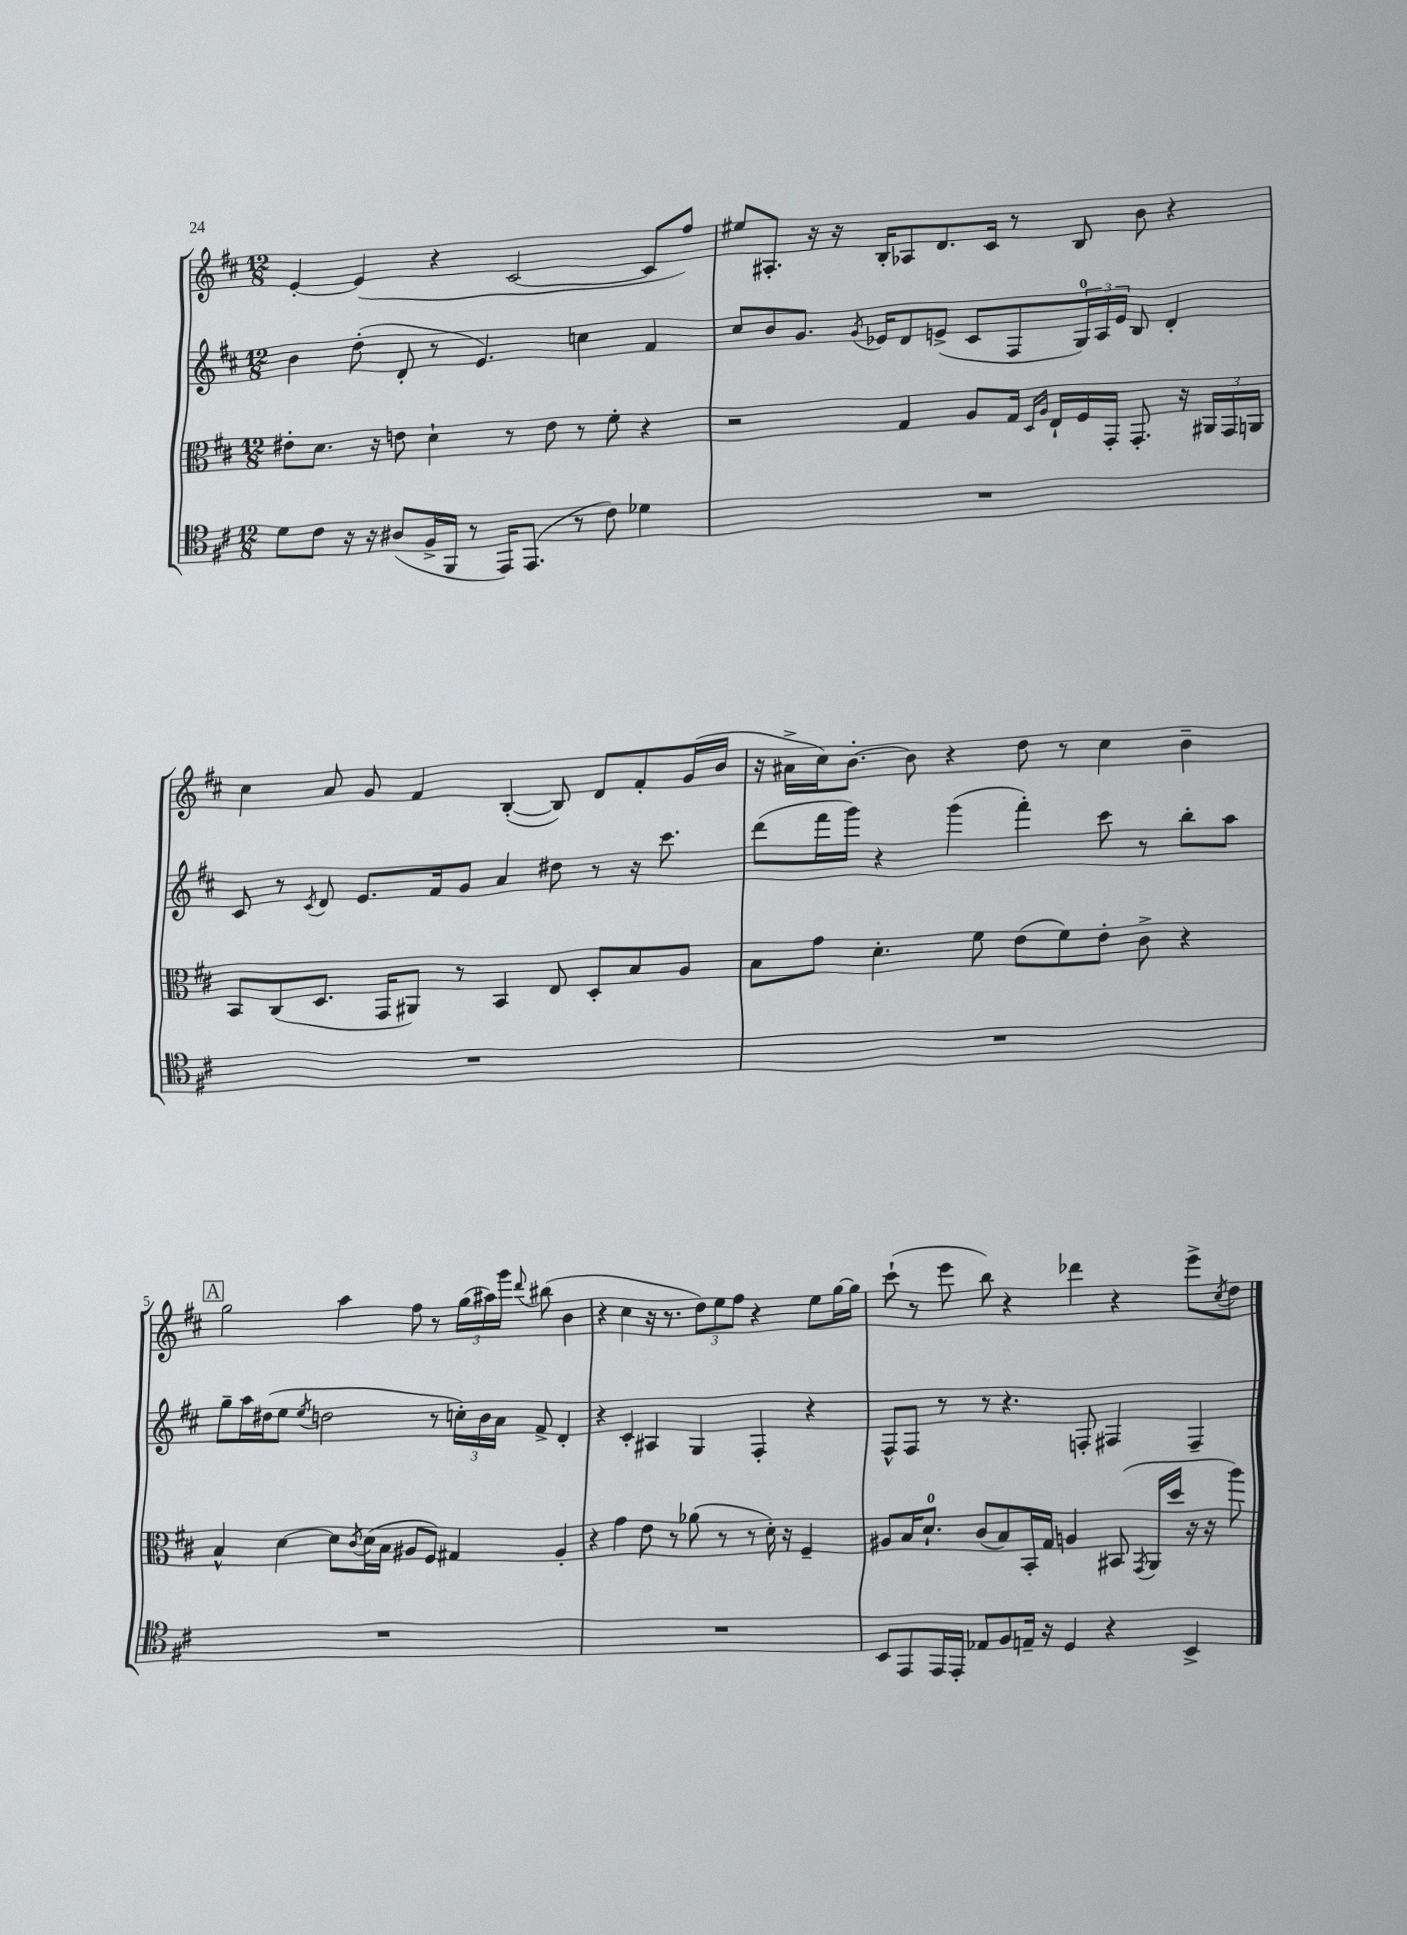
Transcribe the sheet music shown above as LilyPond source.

<<
\new StaffGroup <<
\new Staff = "s0" {
    \clef treble \key d \major \numericTimeSignature \time 12/8
    e'4~-. e'4( r4 cis'2~ cis'8 fis''8) |
    eis''8 ais8.-. r16 r16 b16-. aes8 d'8. cis'16 r8 b8 b'8 r4 |
    cis''4 a'8 g'8 fis'4 b4~-.( b8) d'8 fis'8-. g'16( b'16 |
    r16 ais'16-> cis''16) b'8.~-. b'8 r4 d''8 r8 cis''4 b'4-- |
    \mark \markup { \box "A" } g''2 a''4 fis''8 r8 \tuplet 3/2 { g''16( ais''16) g'''16 } \appoggiatura { d'''8 } bis''8( b'4 |
    r4 cis''4 r16 r8. \tuplet 3/2 { d''8) e''8 fis''8 } r4 e''8 g''16~ g''16 |
    cis'''8-!( r8 e'''8 b''8) r4 des'''4 r4 e'''8-> \acciaccatura { cis''8 } d''8 \bar "|." |
}
\new Staff = "s1" {
    \clef treble \key d \major \numericTimeSignature \time 12/8
    b'4 d''8-.( d'8-. r8 e'4.) c''4 fis'4 |
    cis''8 b'8 g'8. \acciaccatura { g'8 } ees'16 d'8 e'8->( cis'8 fis8 \tuplet 3/2 { g16-0) a16 e'16 } b8 d'4-. |
    cis'8 r8 \acciaccatura { cis'8 } d'8 e'8. fis'16 g'8 a'4 dis''8 r8 r16 cis'''8. |
    d'''8( fis'''16 g'''16) r4 g'''4( fis'''4-.) cis'''8 r8 b''8-. a''8 |
    \mark \markup { \box "A" } g''8-- a''16 dis''16( e''8 \acciaccatura { e''8 } d''2 r8 \tuplet 3/2 { c''16-.) b'16 a'16 } fis'8-> d'4-. |
    r4 cis'4-. ais4 g4 fis4-. r4 |
    fis8-^ fis8 r8 r8 r4. f8-. fis4 fis4-- \bar "|." |
}
\new Staff = "s2" {
    \clef alto \key d \major \numericTimeSignature \time 12/8
    eis'8-. d'8. r16 e'8 d'4-! r8 e'8 r8 fis'8-. r4 |
    r2 g4 a8 g16 \grace { d16 a16 } e16-! fis16 g,16-. g,8.-. r16 \tuplet 3/2 { ais,16 g,16 a,16 } |
    b,8 cis8( d8. g,16 ais,8) r8 b,4 e8 d8-. b8 a8 |
    b8 g'8 d'4.-. fis'8 e'8( fis'8) e'8-. cis'8-> r4 |
    \mark \markup { \box "A" } b4-^ d'4~ d'8 \acciaccatura { cis'8 } d'16( b16 ais8 fis8) gis4 ais4-. |
    r4 g'4 e'8 r8 aes'8( r8 r8 d'16-.) r16 fis4-- |
    ais8 b16 d'8.-0-! cis'8( b8) b,16-. g16 a4 bis,8( \acciaccatura { g,8 } a,16 d''16 r16 r16 a''8) \bar "|." |
}
\new Staff = "s3" {
    \clef tenor \key d \major \numericTimeSignature \time 12/8
    d'8 cis'8 r16 r16 ais8( fis16-> fis,16 r8 e,16) e,8.( r8 cis'8) des'4 |
    R1. |
    R1. |
    R1. |
    \mark \markup { \box "A" } R1. |
    R1. |
    b,8 e,8 e,16 e,16-. ees8 fis8 e16-- r16 d4 r4 b,4-> \bar "|." |
}
>>
>>
\layout { \context { \Score \override BarNumber.break-visibility = ##(#f #t #t) barNumberVisibility = #(every-nth-bar-number-visible 5) } }
